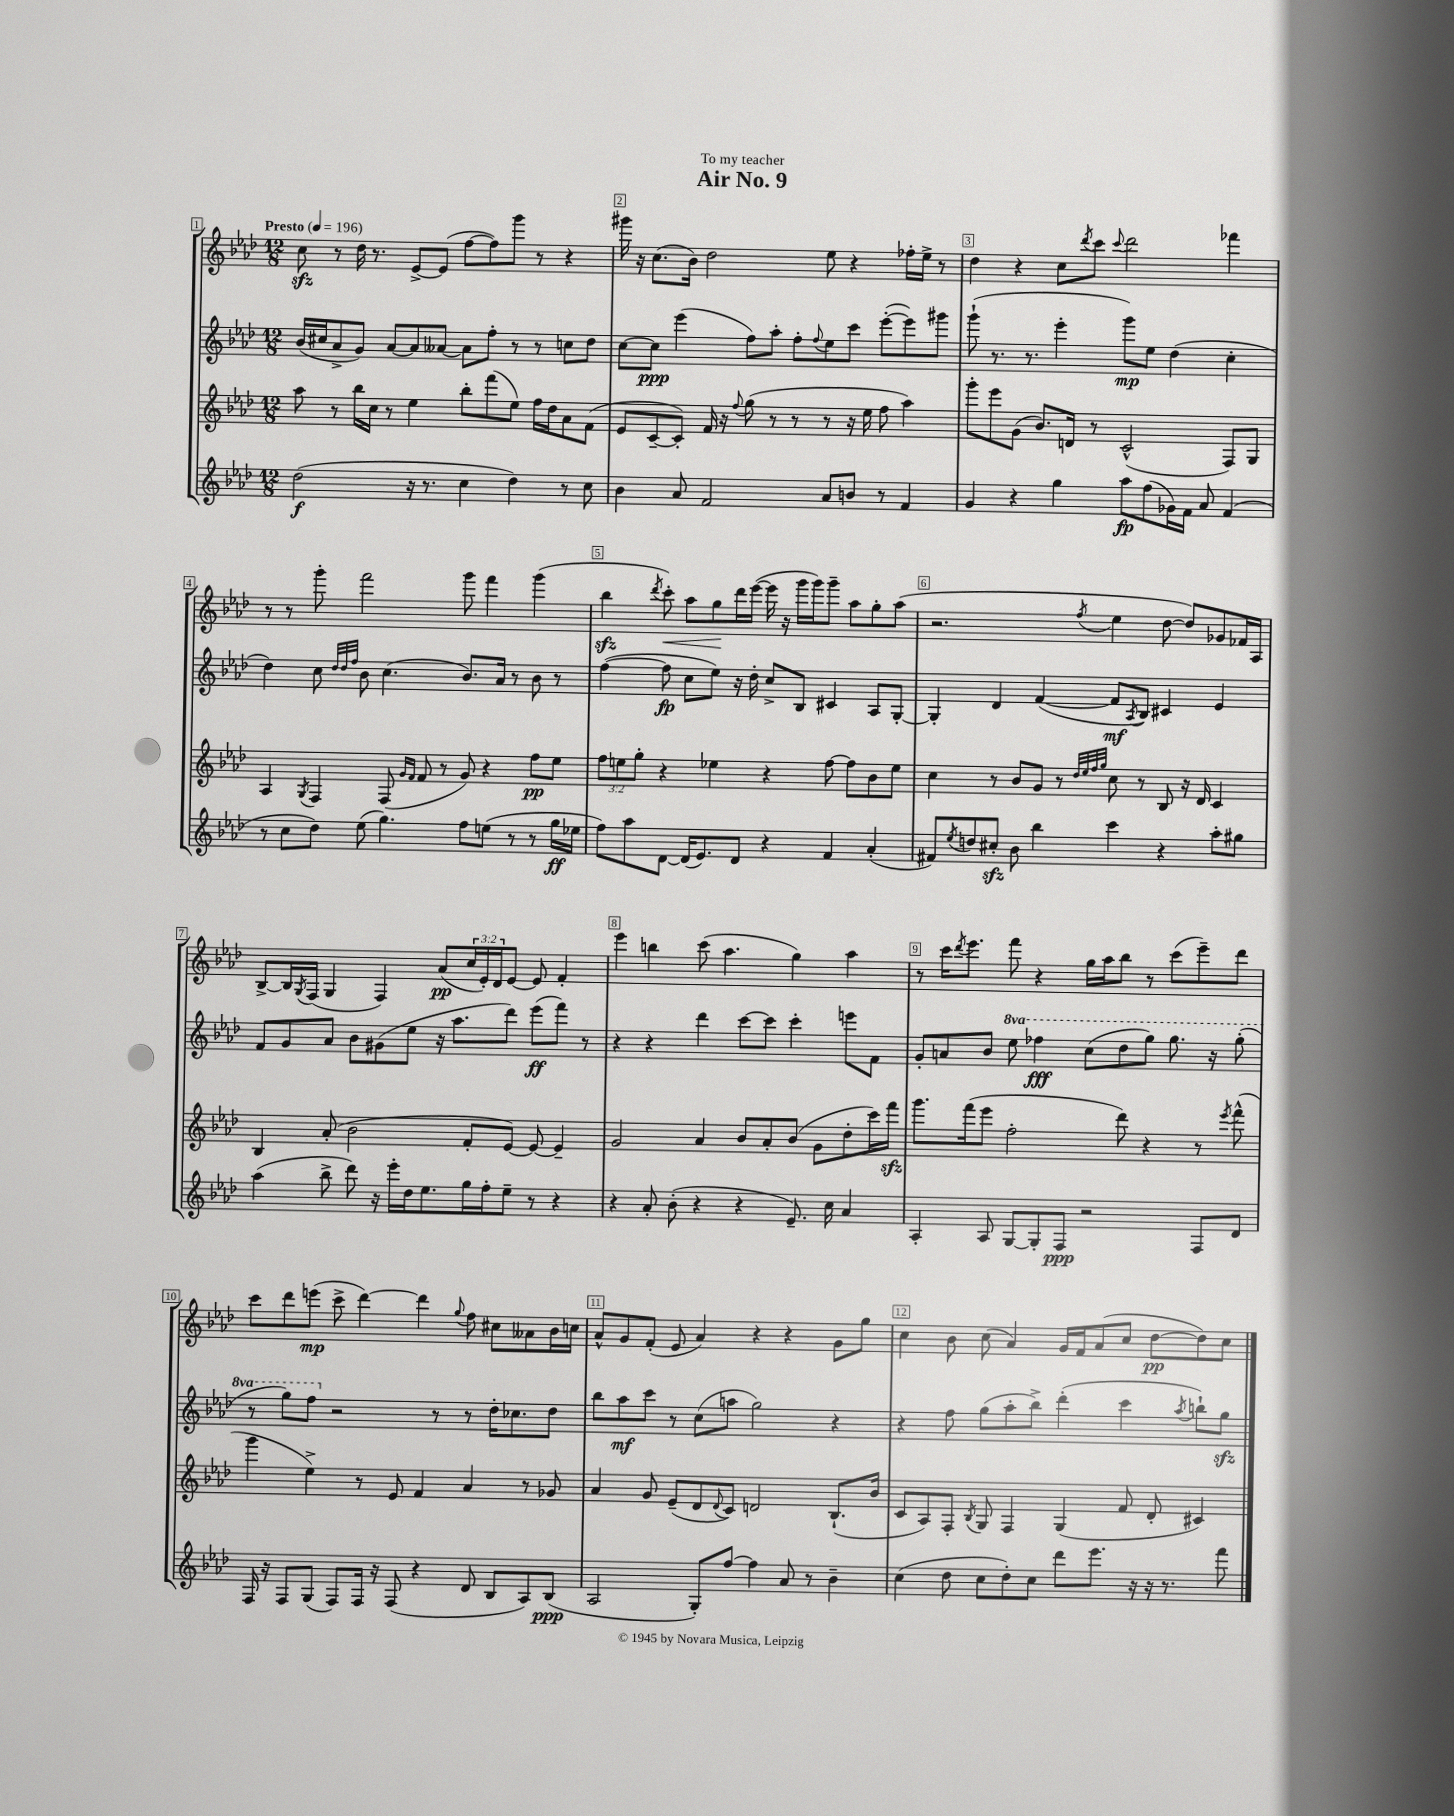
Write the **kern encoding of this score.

**kern	**kern	**kern	**kern
*staff4	*staff3	*staff2	*staff1
*clefG2	*clefG2	*clefG2	*clefG2
*k[b-e-a-d-]	*k[b-e-a-d-]	*k[b-e-a-d-]	*k[b-e-a-d-]
*M12/8	*M12/8	*M12/8	*M12/8
*MM196	*MM196	*MM196	*MM196
(2dd-\	8aa-\	(16b-/LL	8cc\
.	.	16cc#/J	.
.	8r	8a-^/	8r
.	16bb-\LL	8g/J)	16dd-\
.	16cc\JJ	.	8.r
.	8r	[8a-/L	.
16r	4ee-\	8a-/]	[8e-^/L
8.r	.	.	.
.	.	[8a--/J	(8e-/]J
4cc\	8bb-'\L	8a--\]L	[8ff\L
.	(8fff\	8ff'\J	8ff\])
4dd-\)	8ee-\J)	8r	8ggg\J
.	16ff\LL	8r	8r
.	16dd-\J	.	.
8r	8a-\	8cc\L	4r
8cc\	(8f\J	8dd-\J	.
=	=	=	=
4b-\	8e-/L	[8cc\L	16ggg#\
.	.	.	16r
.	[8c~/	8cc\]J	(8.cc\L
8a-/	8c'/]J)	(4eee-\	.
.	.	.	16b-\Jk)
2f/	16f/	.	2dd-\
.	16r	.	.
.	8qqff/	.	.
.	(8gg\	8ff\L)	.
.	8r	8aa-'\J	.
.	8r	8ff'\L	.
.	.	8qqff/	.
8a-/L	8r	8ee-\	8ee-\
8b/J	16r	8ccc\J	4r
.	16ee-\	.	.
8r	8ff\	([8eee-'\L	.
4f/	4aa-\)	8eee-\])	16ff-'\LL
.	.	.	16ee-^\JJ
.	.	8ggg#\J	8r
=	=	=	=
4g/	8ggg'\L	(8ggg`\	4dd-\
.	8eee-\	8.r	.
4r	(8g\J	.	4r
.	.	8.r	.
.	8.b-/L)	.	.
4gg\	.	4eee-'\	8cc\L
.	16d/Jk	.	.
.	.	.	8qddd-/
.	8r	.	8ccc\J
.	.	.	8qqccc/
8aa-\L	(2c^^/	8ggg\L)	2ddd-\
(8ff\	.	8ee-\J	.
16g-\L)	.	(4dd-\	.
16f\JJ	.	.	.
8a-/	.	.	.
(4f/	8F/L)	4cc'\	4fff-\
.	8G/J	.	.
=	=	=	=
8r	4A-/	4dd-\)	8r
8cc\L	.	.	8r
.	8qG/	.	.
8dd-\J)	4F/	8cc\	8ggg'\
.	.	32qqdd-/LLL	.
.	.	32qqdd-/	.
.	.	32qqff/JJJ	.
(8ee-\	.	8b-\	2fff\
4.gg\)	(8F/	(4.cc\	.
.	16qqg/LL	.	.
.	16qqf/JJ	.	.
.	8f/	.	.
.	8r	.	.
8ff\L	8g/)	8.b-/L)	8ggg\
(8ee\J	4r	.	4fff\
.	.	16a-/Jk	.
8r	.	8r	.
8r	8ff\L	8b-\	(4ggg\
16gg\LL	8ee-\J	8r	.
16ee-\JJ	.	.	.
=	=	=	=
8ff\L)	12ff\L	([4ff\	4bb-\
.	12ee\	.	.
8aa-\	.	.	.
.	12gg'\J	.	.
.	.	.	8qddd-/
[8d-\J	4r	8ff\]	8ccc'\)
(16d-/]LK	.	8cc\L	8aa-\L
8.e-/)	.	.	.
.	4ee-\	8ee-\J)	8gg\
8d-/J	.	16r	16ddd-\L
.	.	16dd-'\	([16eee-\JJ
4r	4r	8cc^/L	16eee-\]
.	.	.	16r
.	.	8B-/J	16ggg\LL
.	.	.	16ggg\J)
4f/	[8ff\	4c#/	8ggg~\J
.	8ff\]L	.	8aa-\L
(4a-'/	8b-\	8A-/L	8gg'\
.	8ee-\J	[8G'/J	(8aa-\J
=	=	=	=
8f#/L)	4cc\	4G'/]	2.r
8qee-/	.	.	.
8dd/	.	.	.
8cc#'/J	8r	4d-/	.
8b-\	8b-/L	.	.
4bb-\	8g/J	([4f/	.
.	8r	.	.
.	32qqdd-/LLL	.	.
.	32qqee-/	.	.
.	32qqff/	.	.
.	32qqgg/JJJ	.	8qff/
4ccc\	8cc\	8f/]L	4ee-\
.	.	8qA-/	.
.	8r	8B-/J)	.
4r	8B-/	4c#/	[8dd-\
.	16r	.	8dd-/]L)
.	16d-/	.	.
8aa-'\L	4c/	4e-/	8g-/
8gg#\J	.	.	16f-/L
.	.	.	16A-/JJ
=	=	=	=
(4aa-\	4B-/	8f/L	[8B-^/L
.	.	8g/	16B-/]L
.	.	.	8qG/
.	.	.	(16F/JJ
8bb-^\	(8a-'/	8a-/J	4G/
8ddd-\)	2b-\	8b-\L	.
16r	.	(8g#\	4F/)
16eee-'\LL	.	.	.
16dd-\J	.	8ee-\J	.
8.ee-\	.	.	.
.	.	16r	(8a-/L
.	.	8.aa-\L	.
16gg\L	8f'/L	.	24cc/L
.	.	.	24e-'/)
16ff'\J	.	.	.
.	.	.	24d-/J
8ee-~\J	[8e-/J)	8ddd-\J)	[8e-/J
8r	8e-/_	(8eee-\L	8e-/]
4r	4e-~/]	8fff\J)	4f'/
.	.	8r	.
=	=	=	=
4r	2g/	4r	4eee-\
8a-'/	.	4r	4bb\
(8b-'\	.	.	.
4r	4a-/	4ddd-\	(8ccc\
.	.	.	4.aa-\
4r	8b-/L	[8ccc\L	.
.	8a-'/	8ccc\]J	.
8.e-~/)	(8b-/J	4ccc'\	4gg\)
.	8g\L	.	.
16cc\	.	.	.
4a-/	8dd-'\	8eee\L	4aa-\
.	16ccc\L)	8f\J	.
.	16fff\JJ	.	.
=	=	=	=
4A-'/	8.ggg\L	8g'/L	8r
.	.	8a/	16ccc\LK
.	.	.	8qddd-/
.	(16fff\k	.	8.eee-\J
8A-/	8eee-\J	8b-/J	.
[8G/L	2ff'\	8eee-\	8fff\
8G'/]	.	4fff-\	4r
8F/J	.	.	.
2r	.	(8ccc\L	16gg\LL
.	.	.	16aa-\J
.	8ddd-\)	8ddd-\	8bb-\J
.	4r	8ggg\J)	8r
.	.	8.ggg\	(8ccc\L
8F/L	8r	.	8eee-~\)
.	.	16r	.
.	8qeee-/	.	.
8d-/J	(8fff^^\	(8ggg'\	8ddd-\J
=	=	=	=
16F/	4ggg\	8r	8ccc\L
16r	.	.	.
8F/L	.	8ggg\L)	8ddd-\
(8G/J	4ee-^\)	8fff\J	(8eee\J
8F/L)	.	2r	8ccc^\
16F/Jk	8r	.	[4ddd-\)
16r	.	.	.
(8F/	8e-/	.	.
4r	4f/	.	4ddd-\]
.	.	8r	.
.	.	.	8qqgg/
8d-/	4a-/	8r	8ff\
8B-/L	.	16dd-'\LK	8cc#\L
.	.	8.cc-\	.
8A-/)	8r	.	8a--\
(8B-/J	8g-/	8dd-\J	16b-\L
.	.	.	16cc\JJ
=	=	=	=
2A-/	4a-/	8bb-\L	8a-^^/L
.	.	8aa-\	8g/
.	8g/	8ccc\J	(8f'/J
.	(8e-~/L	8r	8e-/
8G'/L)	8d-/	(8cc\L	4a-/)
.	8qqd-/	.	.
[8ff/J	8c/J)	8aa\J	.
4ff\]	2d/	2gg\)	4r
8a-/	.	.	4r
8r	.	.	.
4b-~\	(8.B-`/L	4r	8g\L
.	.	.	8gg\J
.	16b-/Jk	.	.
=	=	=	=
(4cc\	8c/L	4r	4cc\
.	8A-/)	.	.
8dd-\	8F'/J	8ff\	8b-\
.	8qB-/	.	.
8cc\L	8G/	(8gg\L	(8cc\
8dd-'\)	4F/	8aa-'\	4a-/)
8cc\J	.	8bb-^\J)	.
8ddd-\L	(4G/	(4ddd-'\	16g/LL
.	.	.	16f/J
8.eee-\J	.	.	(8a-/
.	8f/	4ccc\	8cc/J
16r	.	.	.
16r	8d-'/	.	[8dd-\L
8.r	.	.	.
.	.	8qaa-/	.
.	4c#/)	8bb`\L)	8dd-\])
8fff\	.	8gg\J	8cc\J
==	==	==	==
*-	*-	*-	*-
